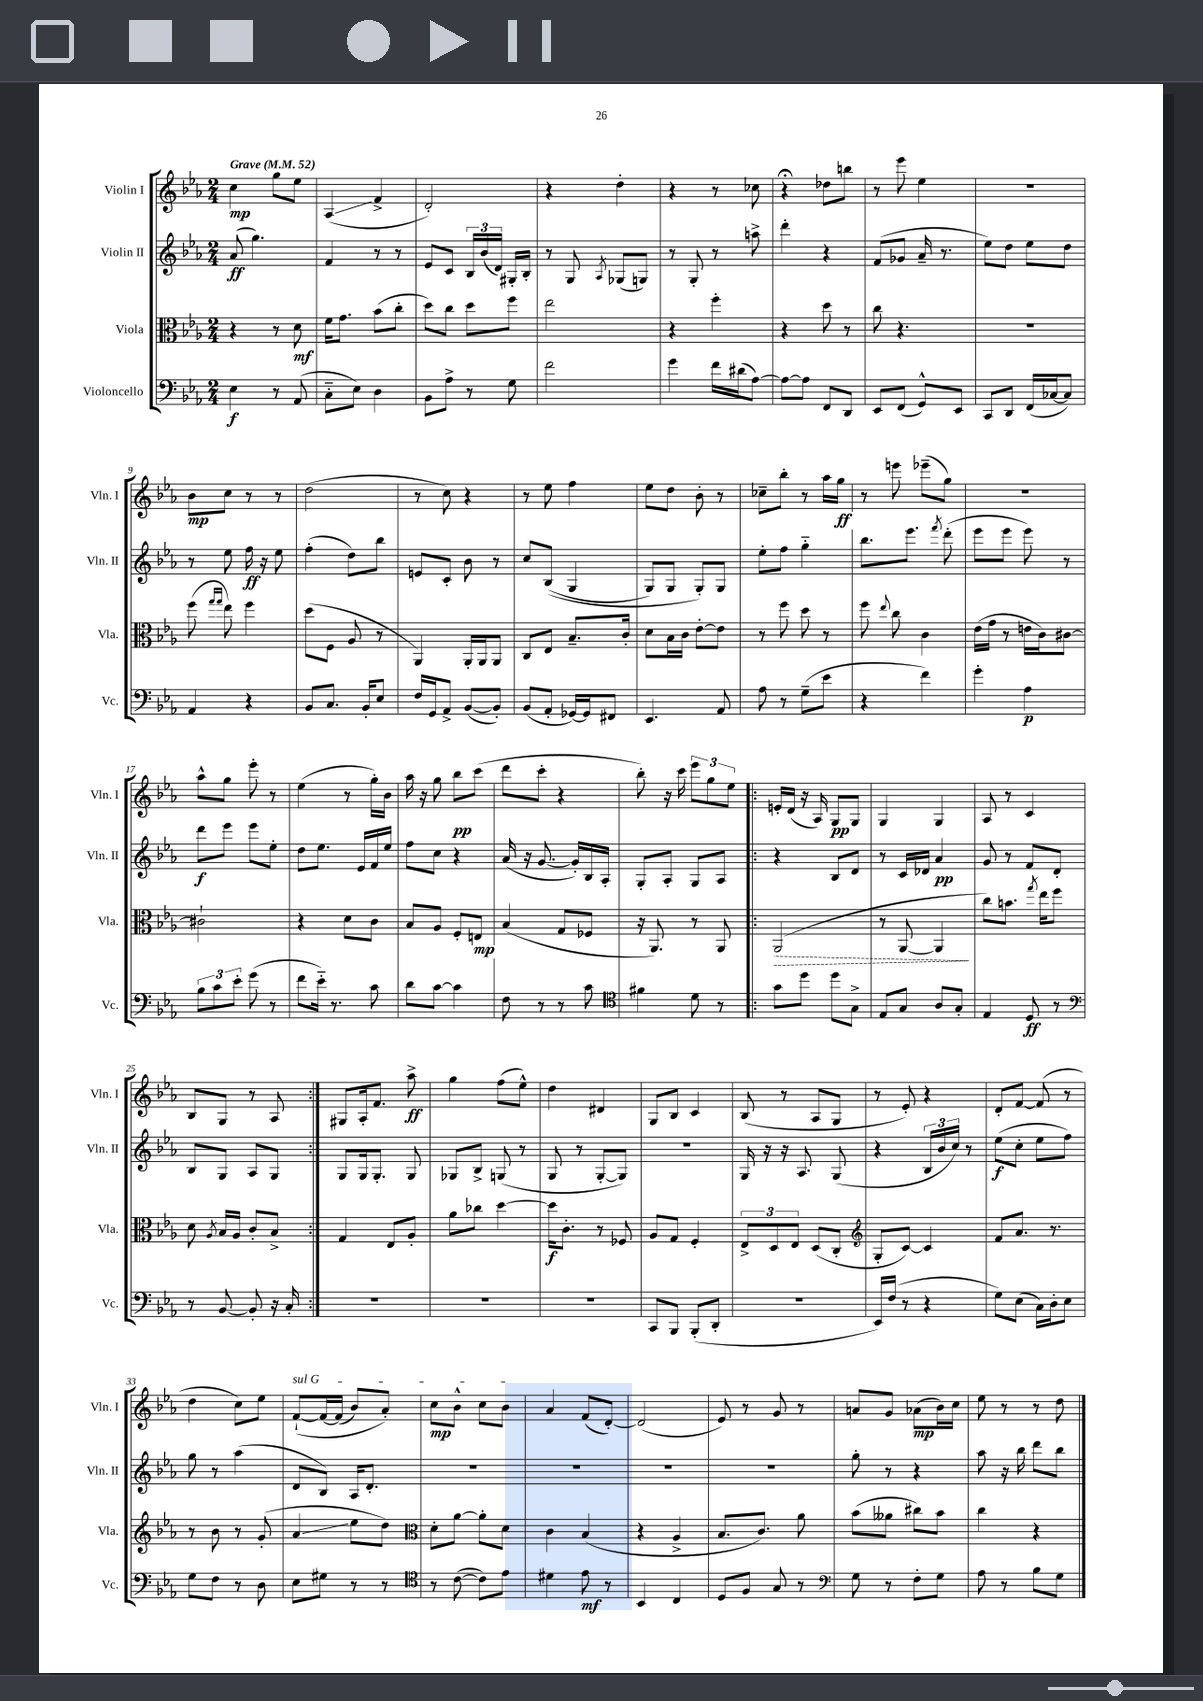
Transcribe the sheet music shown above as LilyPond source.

<<
\new StaffGroup <<
\new Staff = "s0" \with { instrumentName = "Violin I" shortInstrumentName = "Vln. I" } {
    \clef treble \key ees \major \numericTimeSignature \time 2/4 \tempo "Grave" 4 = 52
    \autoBeamOff c''4\mp g''8[ ees''8] |
    aes4\glissando( f'4-> |
    d'2-.) |
    r4 d''4-. |
    r4 r8 ces''8 |
    r4\fermata des''8[ b''8] |
    r8 ees'''8 ees''4 |
    R2 |
    bes'8[\mp c''8] r8 r8 |
    d''2( |
    r8 c''8) r4 |
    r8 ees''8 f''4 |
    ees''8[ d''8] bes'8-. r8 |
    ces''8[-- bes''8]-. r8 aes''16[ g''16]\ff |
    r8 e'''8 ees'''8[--( g''8]) |
    r2 |
    aes''8[-^ g''8] ees'''8-. r8 |
    ees''4( r8 g''16[-.) bes'16] |
    aes''16 r16 g''8 bes''8[\pp c'''8]( |
    d'''8[ c'''8]-. r4 |
    bes''8-.) r16 c'''16 \tuplet 3/2 { ees'''8[ g''8 ees''8] } |
    \repeat volta 2 { e'16[-. d'16]( r16 aes16) g8[\pp g8] |
    g4 g4 |
    aes8 r8 c'4 |
    bes8[ g8] r8 aes8 | }
    gis8[ aes16-. f'8.] aes''8->\ff |
    g''4 f''8[( ees''8]-^) |
    d''4 dis'4 |
    g8[ bes8] c'4 |
    bes8( r8 aes8[ g8] |
    r8 ees'8-.) r4 |
    d'8[-. f'8]~ f'8( r8 |
    d''4 c''8[) ees''8] |
    \once \override TextSpanner.bound-details.left.text = \markup { \italic "sul G" } f'8[~-!\startTextSpan\( f'16~ f'16]( bes'8[) aes'8]-.\) |
    c''8[\mp bes'8]-^ c''8[ bes'8]\stopTextSpan |
    aes'4 f'8[( d'8]~-.) |
    d'2( |
    ees'8) r8 g'8 r8 |
    a'8[ g'8] aes'8[\mp( bes'16) c''16] |
    ees''8 r8 r8 d''8 \bar "|." |
}
\new Staff = "s1" \with { instrumentName = "Violin II" shortInstrumentName = "Vln. II" } {
    \clef treble \key ees \major \numericTimeSignature \time 2/4
    \autoBeamOff aes'8\ff( g''4.) |
    f'4 r8 r8 |
    ees'8[ c'8] \tuplet 3/2 { bes16[ bes'16( d'16]) } gis16[-. bes16]-. |
    r8 g8 \acciaccatura { aes8 } ges8[( g8]) |
    r8 g8-. r8 a''8-> |
    d'''4-. r4 |
    f'8[( ges'8] aes'16-- r8. |
    ees''8[) d''8] ees''8[ d''8] |
    r8 ees''8 f''16\ff r16 ees''8 |
    f''4-.( d''8[) bes''8] |
    e'8[ c'8]-. bes'8 r8 |
    c''8[ bes8](\( g4 |
    g8[) g8] g8[-.\) g8] |
    ees''8[-. f''8] g''4-_ |
    bes''8.[ ees'''8.] \acciaccatura { f'''8 } d'''8-.( |
    ees'''8[ ees'''8] ees'''8) r8 |
    d'''8[\f ees'''8] ees'''8[ ees''8]-. |
    d''8[ ees''8.] ees'16[ f'16 ees''16] |
    f''8[ c''8] r4 |
    aes'16( r16 g'8.~ g'16[-.) bes16 aes16]-. |
    g8[-. aes8]-. g8[ aes8] |
    \repeat volta 2 { r4 bes8[ d'8] |
    r8 c'16[ des'16] aes'4\pp |
    g'8 r8 f'8[ d'8]-. |
    bes8[ g8] aes8[ g8] | }
    g8[ g16 g8.]-. g8 |
    ges8[ bes8]-> g8( r8 |
    g8 r8 g8[~-. g8]) |
    R2 |
    g16 r16 r16 aes8. g8( |
    r4 \tuplet 3/2 { bes16[ bes'16 c''16]) } r8 |
    ees''8[\f( c''8]-. ees''8[ f''8]) |
    g''8 r8 aes''4( |
    d'8[ bes8]) aes16[ d'8.]-. |
    R2 |
    R2 |
    R2 |
    R2 |
    g''8-. r8 r4 |
    aes''8 r16 bes''16 d'''8[ bes''8] \bar "|." |
}
\new Staff = "s2" \with { instrumentName = "Viola" shortInstrumentName = "Vla." } {
    \clef alto \key ees \major \numericTimeSignature \time 2/4
    \autoBeamOff r4 r8 d'8\mf |
    f'16[ g'8.] bes'8[( c''8]-. |
    d''8[) c''8] d''8[ f''8] |
    ees''2 |
    r4 f''4-. |
    r4 d''8 r8 |
    c''8 r4. |
    r2 |
    f''8( \grace { g''16[ g''16] } ees''8) f''4 |
    d''8[( f8] aes8 r8 |
    aes,4) aes,16[-. aes,16 aes,8] |
    c8[ ees8] bes8.[-- c'16]-. |
    d'8[ bes16 c'16] ees'8[~-. ees'8] |
    r8 f''8 d''8 r8 |
    f''8 \appoggiatura { ees''8 } c''8 c'4 |
    ees'16[( g'16] r8 e'16[ c'16) cis'8]~ |
    cis'2-! |
    r4 d'8[ c'8] |
    bes8[ aes8] f8[-. e8]\mp |
    bes4( g8[ fes8] |
    r16 aes,8.) r8 aes,8 |
    \repeat volta 2 { \once \override Hairpin.style = #'dashed-line aes,2\>( |
    r8 aes,8~ aes,4\! |
    c''8[) b'8.] \acciaccatura { g''8 } ees''16[ f''8] |
    d'8 \acciaccatura { aes8 } bes16[ aes16] c'8[-. bes8]-> | }
    g4 ees8[ aes8]-. |
    aes'8[ ces''8] d''4~ |
    d''16[\f c'8.]-. r8 fes8 |
    aes8[ g8] f4-. |
    \tuplet 3/2 { ees8[-> d8 ees8] } d8[( c8]-. |
    \clef treble g8[-. c'8]~) c'4 |
    f'8[ aes'8.] r8. |
    r8 bes'8 r8 g'8-.( |
    aes'4\glissando ees''8[ d''8]) |
    \clef alto d'8[-. aes'8]~ aes'8[-. d'8] |
    c'4 bes4( |
    r4 aes4-> |
    bes8.[ c'8.]) aes'8 |
    bes'8[( aeses'8] cis''8[) bes'8] |
    c''4 r4 \bar "|." |
}
\new Staff = "s3" \with { instrumentName = "Violoncello" shortInstrumentName = "Vc." } {
    \clef bass \key ees \major \numericTimeSignature \time 2/4
    \autoBeamOff ees4\f r8 aes,8( |
    c8[-_ ees8]) d4 |
    bes,8[ aes8]-> r8 g8 |
    f'2 |
    g'4 f'16[ dis'16( aes8]~) |
    aes8[~ aes8] f,8[ d,8] |
    ees,8[ f,8]( g,8[-^) ees,8] |
    c,8[ d,8] f,16[( ces16~ ces8]) |
    aes,4 r4 |
    bes,8[ c8.] bes,16[-. ees8] |
    f16[ g,16 aes,8]-> bes,8[~( bes,8]-.) |
    bes,8[( aes,8]-. ges,16[~) ges,16 fis,8] |
    ees,4. aes,8 |
    aes8 r8 g8[--( ees'8] |
    r4 f'4) |
    g'4-. aes4\p |
    \tuplet 3/2 { bes8[ c'8 ees'8]-. } g'8( r8 |
    f'8[ ees'16]-_) r8. c'8 |
    d'8[ c'8]~ c'4 |
    f8 r8 r8 c'8 |
    \clef tenor fis'4 d'8 r8 |
    \repeat volta 2 { g'8[ d''8] d''8[ g8]-> |
    ees8[ g8] aes8[ g8]-. |
    ees4 d8\ff r8 |
    \clef bass r8 bes,8~ bes,8-. r16 c16-. | }
    R2 |
    R2 |
    R2 |
    c,8[ bes,,8] bes,,8[-.( d,8]-. |
    r2 |
    ees,16[) f16]( r8 r4 |
    g8[) ees8]( c16[) d16-. ees8] |
    g8[ f8] r8 d8 |
    ees8[ gis8] r8 r8 |
    \clef tenor r8 c'8~( c'8[) ees'8] |
    dis'4 ees'8\mf r8 |
    bes,4 c4 |
    d8[ f8] g8 r8 |
    \clef bass g8 r8 f8[-. g8] |
    aes8 r8 bes8[ g8] \bar "|." |
}
>>
>>
